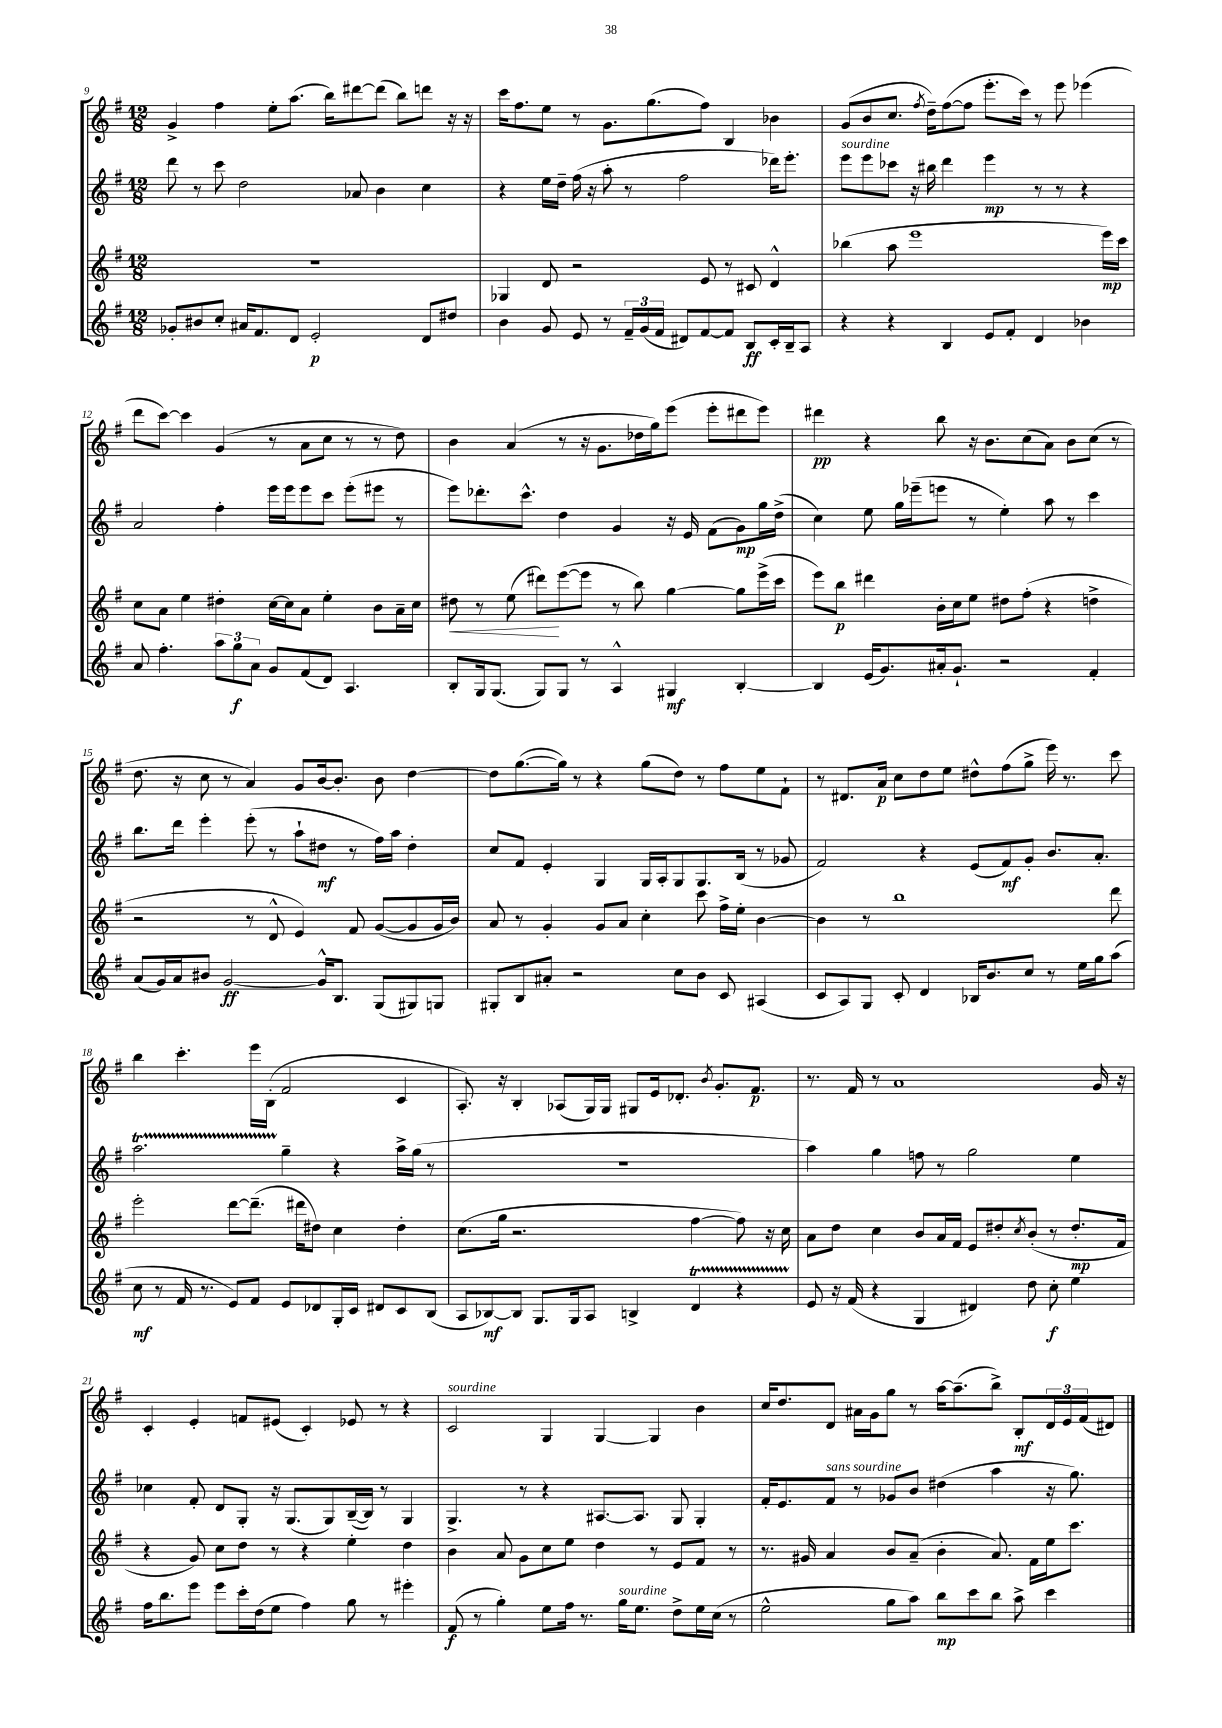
<<
\new StaffGroup <<
\new Staff = "s0" {
    \clef treble \key g \major \numericTimeSignature \time 12/8
    g'4-> fis''4 e''8-. a''8.( b''16) dis'''8~ dis'''8( b''8) d'''8 r16 r16 |
    c'''16 fis''8. e''8 r8 g'8. g''8.( fis''8) b4 bes'4 |
    g'8( b'8 c''8. \acciaccatura { fis''8 } d''16--) fis''8~( fis''8 e'''8.-. c'''16) r8 e'''8 ees'''4( |
    d'''8 c'''8~) c'''4 g'4( r8 a'8 c''8 r8 r8 d''8) |
    b'4 a'4( r8 r16 g'8. des''16 g''16) e'''8( e'''8-. dis'''8 e'''8) |
    dis'''4\pp r4 b''8 r16 b'8. c''8( a'8) b'8 c''8( r8 |
    d''8. r16 c''8 r8 a'4) g'8 b'16~ b'8.-. b'8 d''4~ |
    d''8 g''8.~( g''16) r8 r4 g''8( d''8) r8 fis''8 e''8 fis'8-! |
    r8 dis'8. a'16\p c''8 d''8 e''8 dis''8-^ fis''8( g''8-> e'''16) r8. c'''8 |
    b''4 c'''4.-. e'''16 b16-.( fis'2 c'4 |
    a8.-.) r16 b4-. aes8( g16) g16 gis8 e'16 des'8.-. \acciaccatura { b'8 } g'8.-. fis'8.\p |
    r8. fis'16 r8 a'1 g'16 r16 |
    c'4-. e'4-. f'8 eis'8( c'4-.) ees'8 r8 r4 |
    c'2^\markup { \italic "sourdine" } g4 g4~ g4 b'4 |
    c''16 d''8. d'8 ais'16 g'16 g''8 r8 a''16~ a''8.--( b''8->) b8-.\mf \tuplet 3/2 { d'16 e'16 fis'16( } dis'8) \bar "|." |
}
\new Staff = "s1" {
    \clef treble \key g \major \numericTimeSignature \time 12/8
    d'''8 r8 c'''8 d''2 aes'8 b'4 c''4 |
    r4 e''16 d''16-- fis''16( r16 a''8-. r8 fis''2 des'''16) e'''8.-. |
    e'''8^\markup { \italic "sourdine" } e'''8 ces'''8 r16 bis''16 d'''4 e'''4\mp r8 r8 r4 |
    a'2 fis''4-. e'''16 e'''16 e'''8 c'''8 e'''8-.( eis'''8 r8 |
    e'''8) des'''8.-. c'''8.-^ d''4 g'4 r16 e'16 fis'8( g'8\mp) g''16 d''16->( |
    c''4) e''8 g''16 ees'''16--( e'''8 r8 e''4-.) a''8 r8 c'''4 |
    b''8. d'''16 e'''4-. e'''8-.( r8 a''8-! dis''8\mf r8 fis''16) a''16 dis''4-. |
    c''8 fis'8 e'4-. g4 g16 a16-. g8 g8. b16( r8 ges'8 |
    fis'2) r4 e'8( fis'8\mf) g'8-. b'8. a'8.-. |
    a''2.\startTrillSpan g''4--\stopTrillSpan r4 a''16-> g''16( r8 |
    R1. |
    a''4) g''4 f''8 r8 g''2 e''4 |
    ces''4 fis'8-. d'8 g8-. r16 g8.( g8) b16~--( b16) r8 g4 |
    g4.-> r8 r4 ais8.~ ais8. g8 g4-. |
    fis'16-. e'8. fis'8^\markup { \italic "sans sourdine" } r8 ges'8 b'8 dis''4( a''4 r16 g''8.) \bar "|." |
}
\new Staff = "s2" {
    \clef treble \key g \major \numericTimeSignature \time 12/8
    R1. |
    ges4 d'8 r2 e'8 r8 cis'8 d'4-^ |
    bes''4( a''8 e'''1 e'''16\mp) c'''16 |
    c''8 a'8 e''4 dis''4-. c''16~ c''16 a'8 e''4-. b'8 a'16-- c''16 |
    dis''8\< r8 e''8( dis'''8\!) e'''8~( e'''8 r8 b''8) g''4~ g''8 e'''16->( c'''16 |
    e'''8) b''8\p dis'''4 b'16-. c''16 e''8 dis''8 fis''8-.( r4 d''4-> |
    r2 r8 d'8-^ e'4) fis'8 g'8~( g'8 g'16 b'16) |
    a'8 r8 g'4-. g'8 a'8 c''4-. c'''8 fis''16-> e''16-. b'4~ |
    b'4 r8 b''1 d'''8 |
    e'''2-. d'''8~ d'''8.--( dis'''16 dis''8) c''4 dis''4-. |
    c''8.( g''16 r2. fis''4~ fis''8) r16 c''16 |
    a'8 d''8 c''4 b'8 a'16 fis'16 e'8 dis''8-. \acciaccatura { c''8 } b'8-.( r8 dis''8.-.\mp fis'16 |
    r4 g'8) c''8 d''8 r8 r4 e''4-. d''4 |
    b'4 a'8 g'8 c''8 e''8 d''4 r8 e'8 fis'8 r8 |
    r8. gis'16 a'4 b'8 a'8--( b'4-. a'8.) fis'16 e''16 c'''8. \bar "|." |
}
\new Staff = "s3" {
    \clef treble \key g \major \numericTimeSignature \time 12/8
    ges'8-. bis'8 c''8-. ais'16 fis'8. d'8 e'2-.\p d'8 dis''8 |
    b'4 g'8 e'8 r8 \tuplet 3/2 { fis'16-- g'16( fis'16 } dis'8) fis'8~ fis'8 b8\ff c'16-. b16-- a8 |
    r4 r4 b4 e'8 fis'8-. d'4 bes'4 |
    a'8 fis''4.-. \tuplet 3/2 { a''8 g''8\f a'8 } g'8 fis'8( d'8) a4. |
    b8-. g16 g8.( g8) g8 r8 a4-^ gis4\mf b4~-. |
    b4 e'16( g'8.) ais'16-. g'8.-! r2 fis'4-. |
    a'8( g'16) a'16 bis'8 g'2~\ff g'16-^ b8. g8( gis8) g8 |
    gis8-. b8 ais'8-. r2 c''8 b'8 c'8 ais4( |
    c'8 a8) g8 c'8-. d'4 bes16 b'8. c''8 r8 e''16 g''16 a''8( |
    c''8\mf r8 fis'16 r8. e'8) fis'8 e'8 des'8 g16-. c'16 dis'8 c'8 b8( |
    a8 bes8~\mf) bes8 g8. g16 a8 b4-> d'4\startTrillSpan r4 |
    e'8\stopTrillSpan r16 fis'16( r4 g4 dis'4) d''8 c''8-.\f e''4 |
    fis''16 b''8. e'''8 e'''8 c'''16-. d''16( e''8 fis''4) g''8 r8 eis'''4-. |
    fis'8\f( r8 g''4-.) e''8 fis''16 r8. g''16^\markup { \italic "sourdine" } e''8. d''8-> e''16 c''16( r8 |
    e''2-^ g''8 a''8) b''8\mp c'''8 b''8 a''8-> c'''4 \bar "|." |
}
>>
>>
\layout { \context { \Score currentBarNumber = #9 } }
